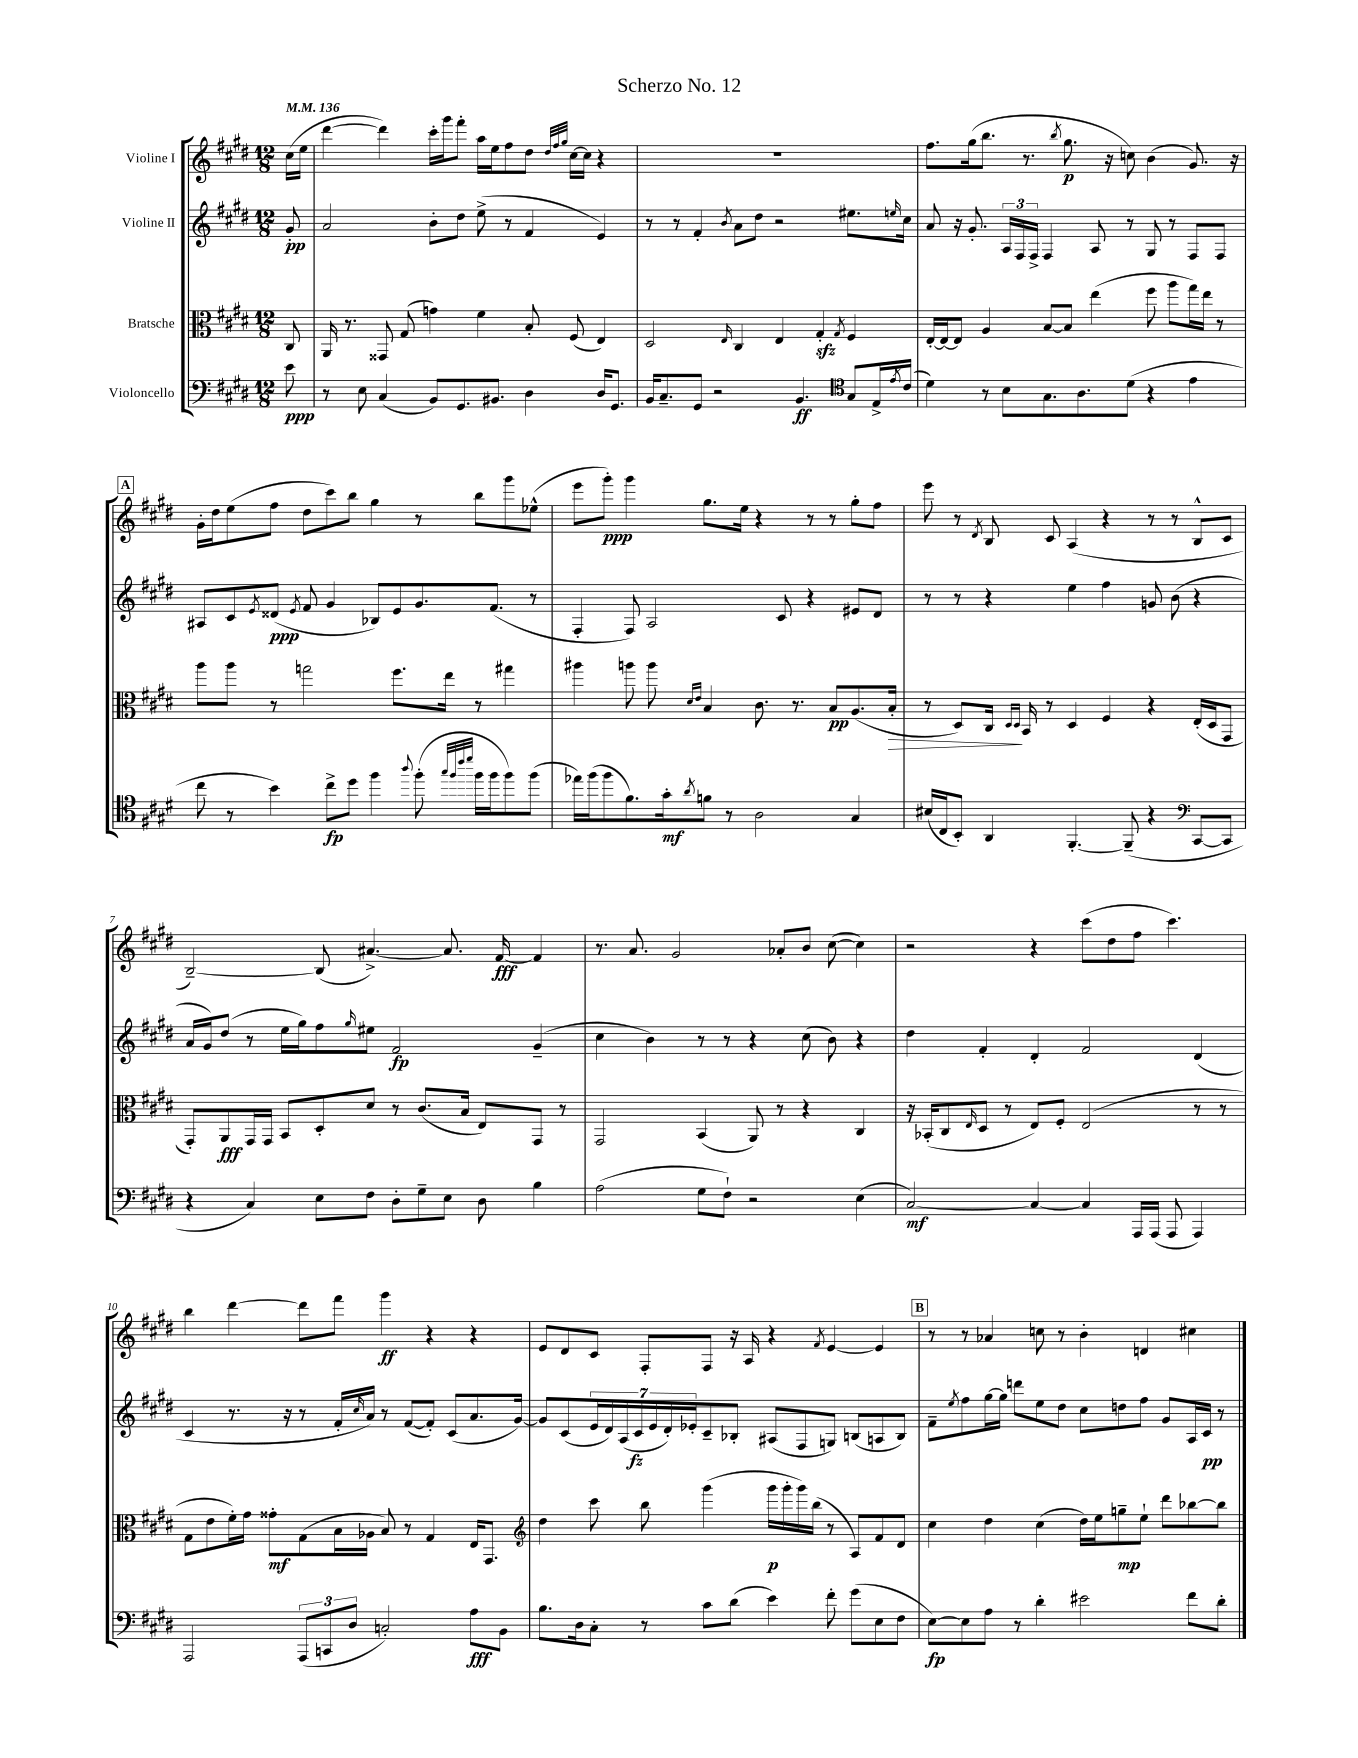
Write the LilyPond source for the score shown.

\header { title = "Scherzo No. 12" }
<<
\new StaffGroup <<
\new Staff = "s0" \with { instrumentName = "Violine I" } {
    \clef treble \key e \major \numericTimeSignature \time 12/8 \partial 8 \tempo 4 = 136
    cis''16( e''16 |
    dis'''4~ dis'''4) cis'''16-. gis'''16 fis'''8-. a''16 e''16 fis''8 dis''8 \grace { dis''32 fis''32 gis''32 } cis''16~ cis''16 r4 |
    R1. |
    fis''8. gis''16( b''8. r8. \acciaccatura { b''8 } gis''8.\p r16 c''8) b'4( gis'8.) r16 |
    \mark \markup { \box "A" } gis'16-. dis''16 e''8( fis''8 dis''8 cis'''8) b''8 gis''4 r8 b''8 gis'''8 ees''8-^( |
    e'''8 gis'''8-.\ppp) gis'''4 gis''8. e''16 r4 r8 r8 gis''8-. fis''8 |
    e'''8 r8 \acciaccatura { dis'8 } b8 cis'8 a4( r4 r8 r8 b8-^ cis'8 |
    b2~--) b8( ais'4.~->) ais'8. fis'16~\fff fis'4 |
    r8. a'8. gis'2 aes'8-. b'8 cis''8~( cis''4) |
    r2 r4 cis'''8( dis''8 fis''8 cis'''4.) |
    b''4 dis'''4~ dis'''8 fis'''8 gis'''4\ff r4 r4 |
    e'8 dis'8 cis'8 fis8-. fis8 r16 a16 r4 \acciaccatura { fis'8 } e'4~ e'4 |
    \mark \markup { \box "B" } r8 r8 aes'4 c''8 r8 b'4-. d'4 cis''4 \bar "|." |
}
\new Staff = "s1" \with { instrumentName = "Violine II" } {
    \clef treble \key e \major \numericTimeSignature \time 12/8 \partial 8
    gis'8-.\pp |
    a'2 b'8-. dis''8 e''8->( r8 fis'4 e'4) |
    r8 r8 fis'4-. \acciaccatura { b'8 } a'8 dis''8 r2 eis''8. \grace { e''16 } cis''16 |
    a'8 r16 gis'8.-. \tuplet 3/2 { a16 fis16 fis16-> } fis4 a8 r8 gis8 r8 fis8 fis8 |
    \mark \markup { \box "A" } ais8 cis'8 \acciaccatura { e'8 } disis'8\ppp( \acciaccatura { e'8 } fis'8 gis'4 bes8) e'8 gis'8. fis'8.( r8 |
    fis4-. fis8) a2 cis'8 r4 eis'8 dis'8 |
    r8 r8 r4 e''4 fis''4 g'8 b'8( r4 |
    a'16 gis'16) dis''8( r8 e''16 gis''16) fis''8 \grace { gis''16 } eis''8 fis'2\fp gis'4--( |
    cis''4 b'4) r8 r8 r4 cis''8( b'8) r4 |
    dis''4 fis'4-. dis'4-. fis'2 dis'4( |
    cis'4 r8. r16 r8 fis'16-. \grace { cis''16 } a'16) r8 fis'8~( fis'8-.) cis'8( a'8. gis'16~) |
    gis'8 cis'8( \tuplet 7/4 { e'16 dis'16) a16( cis'16\fz e'16 dis'16-.) ees'16-. } cis'8-- bes8-. ais8( fis8 g8) b8( a8 b8) |
    \mark \markup { \box "B" } fis'8-- \acciaccatura { e''8 } fis''8 gis''16~ gis''16 d'''8 e''8 dis''8 cis''8 d''8 fis''8 gis'8 a16 cis'16\pp r8 \bar "|." |
}
\new Staff = "s2" \with { instrumentName = "Bratsche" } {
    \clef alto \key e \major \numericTimeSignature \time 12/8 \partial 8
    cis8 |
    a,16 r8. gisis,8 gis8( g'4) fis'4 b8-. fis8( e4) |
    dis2 \grace { e16 } cis4 e4 gis4-.\sfz \acciaccatura { gis8 } fis4 |
    e16~-. e16~ e8 a4 b8~ b8 e''4( fis''8 a''8 gis''16) e''16 r8 |
    \mark \markup { \box "A" } a''8 a''8 r8 g''2 fis''8. e''16 r8 gis''4 |
    ais''4 a''8 a''8 \grace { dis'16 e'16 } b4 cis'8. r8. b8\pp a8.( b16-.\> |
    r8 dis8) cis16\! \grace { dis16 dis16 } b,16 r8 dis4 fis4 r4 e16-.( dis16 gis,8 |
    gis,8-.) a,8\fff gis,16 gis,16 b,8 dis8-. dis'8 r8 cis'8.( b16 e8) gis,8 r8 |
    gis,2 b,4( a,8) r8 r4 cis4 |
    r16 bes,16-.( cis8 \grace { e16 } dis8 r8 e8) fis8-. e2( r8 r8 |
    gis8 e'8 fis'16-.) gis'16 gisis'8-.\mf gis8( b16 aes16 b8) r8 gis4 e16 gis,8. |
    \clef treble dis''4 cis'''8 b''8 gis'''4( gis'''16\p gis'''16-. gis'''16) b''16( r8 a8) fis'8 dis'8 |
    \mark \markup { \box "B" } cis''4 dis''4 cis''4( dis''16) e''16 g''8--\mp e''8-! dis'''8 bes''8~ bes''8 \bar "|." |
}
\new Staff = "s3" \with { instrumentName = "Violoncello" } {
    \clef bass \key e \major \numericTimeSignature \time 12/8 \partial 8
    e'8\ppp |
    r8 e8 cis4( b,8) gis,8. bis,8. dis4 dis16 gis,8. |
    b,16 cis8.-- gis,8 r2 b,4.\ff \clef tenor gis8 e16-> \acciaccatura { e'8 } cis'16( |
    dis'4) r8 b8 gis8. a8. dis'8( r4 e'4 |
    \mark \markup { \box "A" } cis''8 r8 b'4) cis''8->\fp dis''8 fis''4 \appoggiatura { a''8 } fis''8-.( \grace { gis''32 fis''32 cis'''32 dis'''32 } fis''16 fis''16 fis''8) fis''8( |
    ees''16) fis''16( fis''8 fis'8.) gis'16-.\mf \acciaccatura { a'8 } f'8 r8 a2 gis4 |
    bis16( cis16 b,8-.) a,4 fis,4.~-. fis,8--( r4 \clef bass cis,8~ cis,8 |
    r4 cis4) e8 fis8 dis8-. gis8-- e8 dis8 b4 |
    a2( gis8 fis8-!) r2 e4( |
    cis2~\mf) cis4~ cis4 a,,16 a,,16( a,,8 a,,4) |
    a,,2 \tuplet 3/2 { a,,8( c,8 dis8 } c2-.) a8\fff b,8 |
    b8. dis16 cis8-. r8 cis'8 dis'8( e'4) fis'8-. gis'8( e8 fis8 |
    \mark \markup { \box "B" } e8~\fp) e8 a8 r8 dis'4-. eis'2 fis'8 dis'8-. \bar "|." |
}
>>
>>
